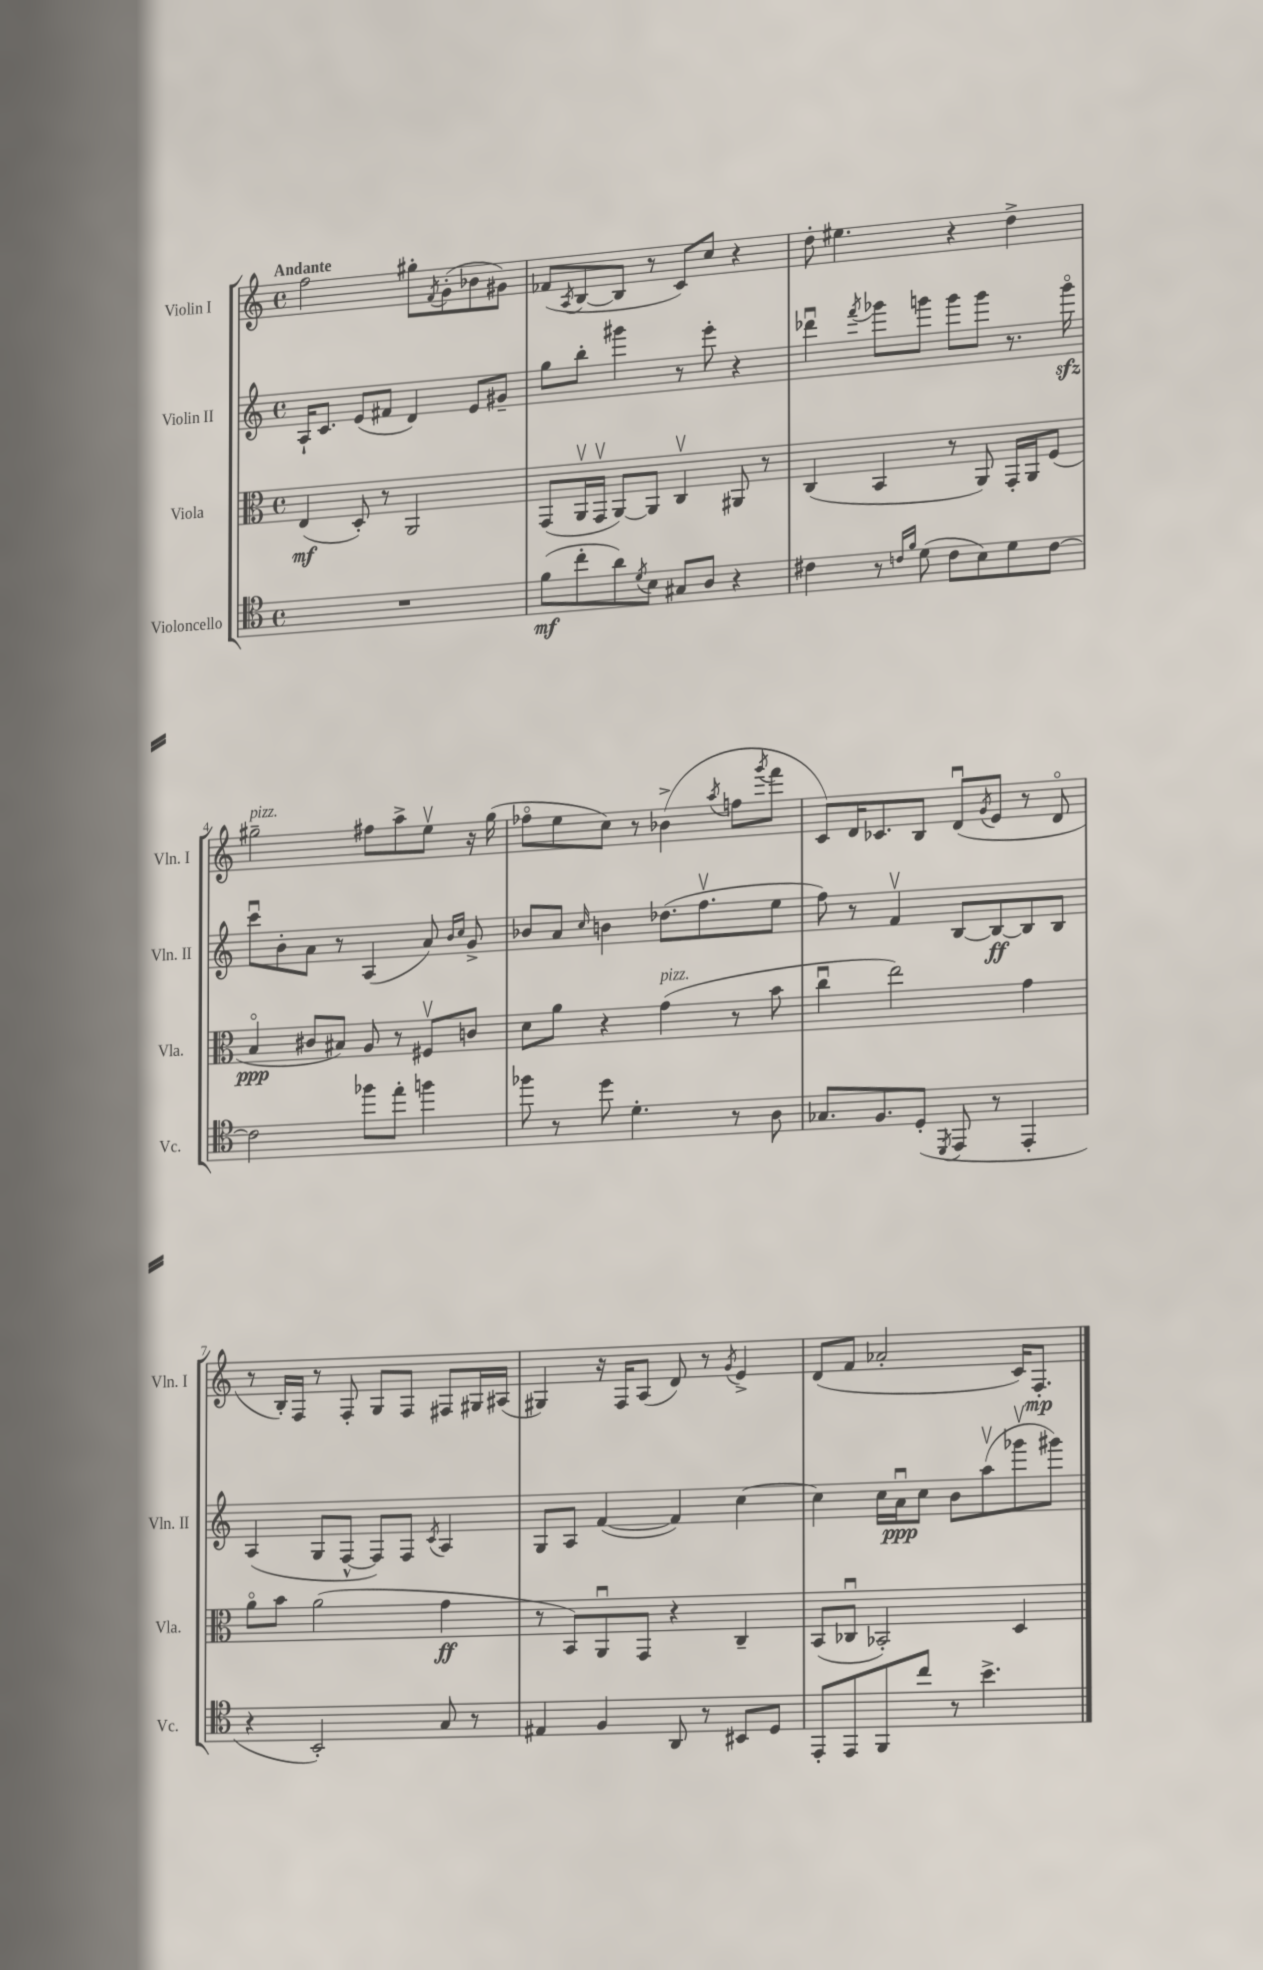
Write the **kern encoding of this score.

**kern	**dynam	**kern	**dynam	**kern	**dynam	**kern	**dynam
*part4	*part4	*part3	*part3	*part2	*part2	*part1	*part1
*staff4	*staff4	*staff3	*staff3	*staff2	*staff2	*staff1	*staff1
*I"Violoncello	*	*I"Viola	*	*I"Violin II	*	*I"Violin I	*
*I'Vc.	*	*I'Vla.	*	*I'Vln. II	*	*I'Vln. I	*
*clefC4	*	*clefC3	*	*clefG2	*	*clefG2	*
*k[]	*	*k[]	*	*k[]	*	*k[]	*
*M4/4	*	*M4/4	*	*M4/4	*	*M4/4	*
*met(c)	*	*met(c)	*	*met(c)	*	*met(c)	*
=1	=1	=1	=1	=1	=1	=1	=1
!	!	!	!	!	!	!LO:TX:a:B:t=Andante	!
1r	.	(4E/	mf	16A`/KL	.	2ff\	.
.	.	.	.	8.c/J	.	.	.
.	.	8D'/)	.	(8e/L	.	.	.
.	.	8r	.	8f#X/J	.	.	.
.	.	2AA/	.	4d/)	.	8gg#X'\L	.
.	.	.	.	.	.	8qf/	.
.	.	.	.	.	.	(8g'\	.
.	.	.	.	8e/L	.	8b-X\	.
.	.	.	.	8g#X~/J	.	8g#X\J)	.
=2	=2	=2	=2	=2	=2	=2	=2
(8f\L	mf	(8GG/L	.	8gg\L	.	(8f-X/L	.
.	.	.	.	.	.	8qA/	.
8cc'\	.	16AAv/L	.	8bb'\J	.	[8B/	.
.	.	16GGv/JJ	.	.	.	.	.
8a\)	.	[8AA/L)	.	4ggg#X\	.	8B/J]	.
8qd/	.	.	.	.	.	.	.
8B\J	.	8AA/J]	.	.	.	8r	.
8G#X/L	.	4Cv/	.	8r	.	8c/L)	.
8A/J	.	.	.	8eee'\	.	8cc/J	.
4r	.	8AA#X/	.	4r	.	4r	.
.	.	8r	.	.	.	.	.
=3	=3	=3	=3	=3	=3	=3	=3
4c#X\	.	(4C/	.	4ddd-Xu\	.	8dd'\	.
.	.	.	.	.	.	4.ee#X\	.
.	.	.	.	8qfff/	.	.	.
8r	.	4BB/	.	8ggg-X\L	.	.	.
16qqcn/LL	.	.	.	.	.	.	.
16qqf/JJ	.	.	.	.	.	.	.
(8d\	.	.	.	8gggn\J	.	.	.
8c\L	.	8r	.	8ggg\L	.	4r	.
8B\)	.	8AA/)	.	8ggg\J	.	.	.
8d\	.	16GG'/LL	.	8.r	.	4dd^\	.
.	.	16AA/J	.	.	.	.	.
[8c\J	.	(8F/J	.	.	.	.	.
.	.	.	.	16gggzz\	.	.	.
!!LO:LB:g=z
=4	=4	=4	=4	=4	=4	=4	=4
!	!	!	!	!	!	!LO:TX:a:i:t=pizz.	!
2c\]	.	4B/	ppp	8cccu\L	.	2gg#X~\	.
.	.	.	.	8b'\	.	.	.
.	.	8c#X/L	.	8a\J	.	.	.
.	.	8B#X/J)	.	8r	.	.	.
8ff-X\L	.	8A/	.	(4A/	.	8ff#X\L	.
8ee'\J	.	8r	.	.	.	8aa^\	.
4ffn\	.	8F#Xv/L	.	8a/)	.	8eev\J	.
.	.	.	.	16qqb/LL	.	.	.
.	.	.	.	16qqcc/JJ	.	.	.
.	.	8cn/J	.	8g^/	.	16r	.
.	.	.	.	.	.	(16gg#\	.
=5	=5	=5	=5	=5	=5	=5	=5
8ff-X\	.	8d\L	.	8b-X/L	.	8ff-X\L	.
8r	.	8a\J	.	8a/J	.	8ee\	.
.	.	.	.	16qqcc/	.	.	.
8dd\	.	4r	.	4bn\	.	8cc\J)	.
4.d'\	.	.	.	.	.	8r	.
!	!	!LO:TX:a:i:t=pizz.	!	!	!	!	!
.	.	(4g\	.	(8.dd-X\L	.	(4b-X^\	.
.	.	.	.	8.ffv\	.	.	.
.	.	.	.	.	.	8qaa/	.
8r	.	8r	.	.	.	8ffn\L	.
.	.	.	.	.	.	8qggg/	.
8A\	.	8b\	.	8ee\J	.	8fff\J	.
=6	=6	=6	=6	=6	=6	=6	=6
8.G-X/L	.	4ccu\	.	8ff\)	.	8c/L)	.
.	.	.	.	8r	.	16d/K	.
8.F/	.	.	.	.	.	8.c-X/	.
.	.	2ee\)	.	4fv/	.	.	.
(8D'/J	.	.	.	.	.	8B/J	.
8qDD/	.	.	.	.	.	.	.
8EE/	.	.	.	[8B/L	.	(8du/L	.
.	.	.	.	.	.	8qg/	.
8r	.	.	.	8B/_	ff	8e/J	.
4EE'/	.	4g\	.	8B/]	.	8r	.
.	.	.	.	8B/J	.	8d/	.
!!LO:LB:g=z
=7	=7	=7	=7	=7	=7	=7	=7
4r	.	8a\L	.	(4A/	.	8r	.
.	.	8b\J	.	.	.	16B'/LL)	.
.	.	.	.	.	.	16F/JJ	.
2BB'/)	.	(2a\	.	8G/L	.	8r	.
.	.	.	.	[8F^^/J	.	8F'/	.
.	.	.	.	8F/L])	.	8G/L	.
.	.	.	.	8F/J	.	8F/J	.
.	.	.	.	8qc/	.	.	.
8G/	.	4g\	ff	4A/	.	8F#X/L	.
8r	.	.	.	.	.	16G#X/L	.
.	.	.	.	.	.	(16A#X/JJ	.
=8	=8	=8	=8	=8	=8	=8	=8
4E#X/	.	8r	.	8G/L	.	4G#X/)	.
.	.	8BB/L)	.	8A/J	.	.	.
4F/	.	8AAu/	.	([4f/	.	16r	.
.	.	.	.	.	.	16F/KL	.
.	.	8GG/J	.	.	.	(8A/J	.
8AA/	.	4r	.	4f/])	.	8d/)	.
8r	.	.	.	.	.	8r	.
.	.	.	.	.	.	8qg/	.
8BB#X/L	.	4C~/	.	[4cc\	.	4e^/	.
8D/J	.	.	.	.	.	.	.
=9	=9	=9	=9	=9	=9	=9	=9
8EE'/L	.	(8BB/L	.	4cc\]	.	(8d/L	.
8EE/	.	8C-Xu/J	.	.	.	8f/J	.
8FF/	.	2BB-X'/)	.	16cc\LL	.	2a-X'/	.
.	.	.	.	16au\J	ppp	.	.
8cc/J	.	.	.	8cc\J	.	.	.
8r	.	.	.	8b\L	.	.	.
4.b^\	.	.	.	(8aav\	.	.	.
.	.	4D/	.	8ggg-Xv\	.	16c/KL)	.
.	.	.	.	.	.	8.F'/J	mp
.	.	.	.	8ggg#X\J)	.	.	.
==	==	==	==	==	==	==	==
*-	*-	*-	*-	*-	*-	*-	*-
